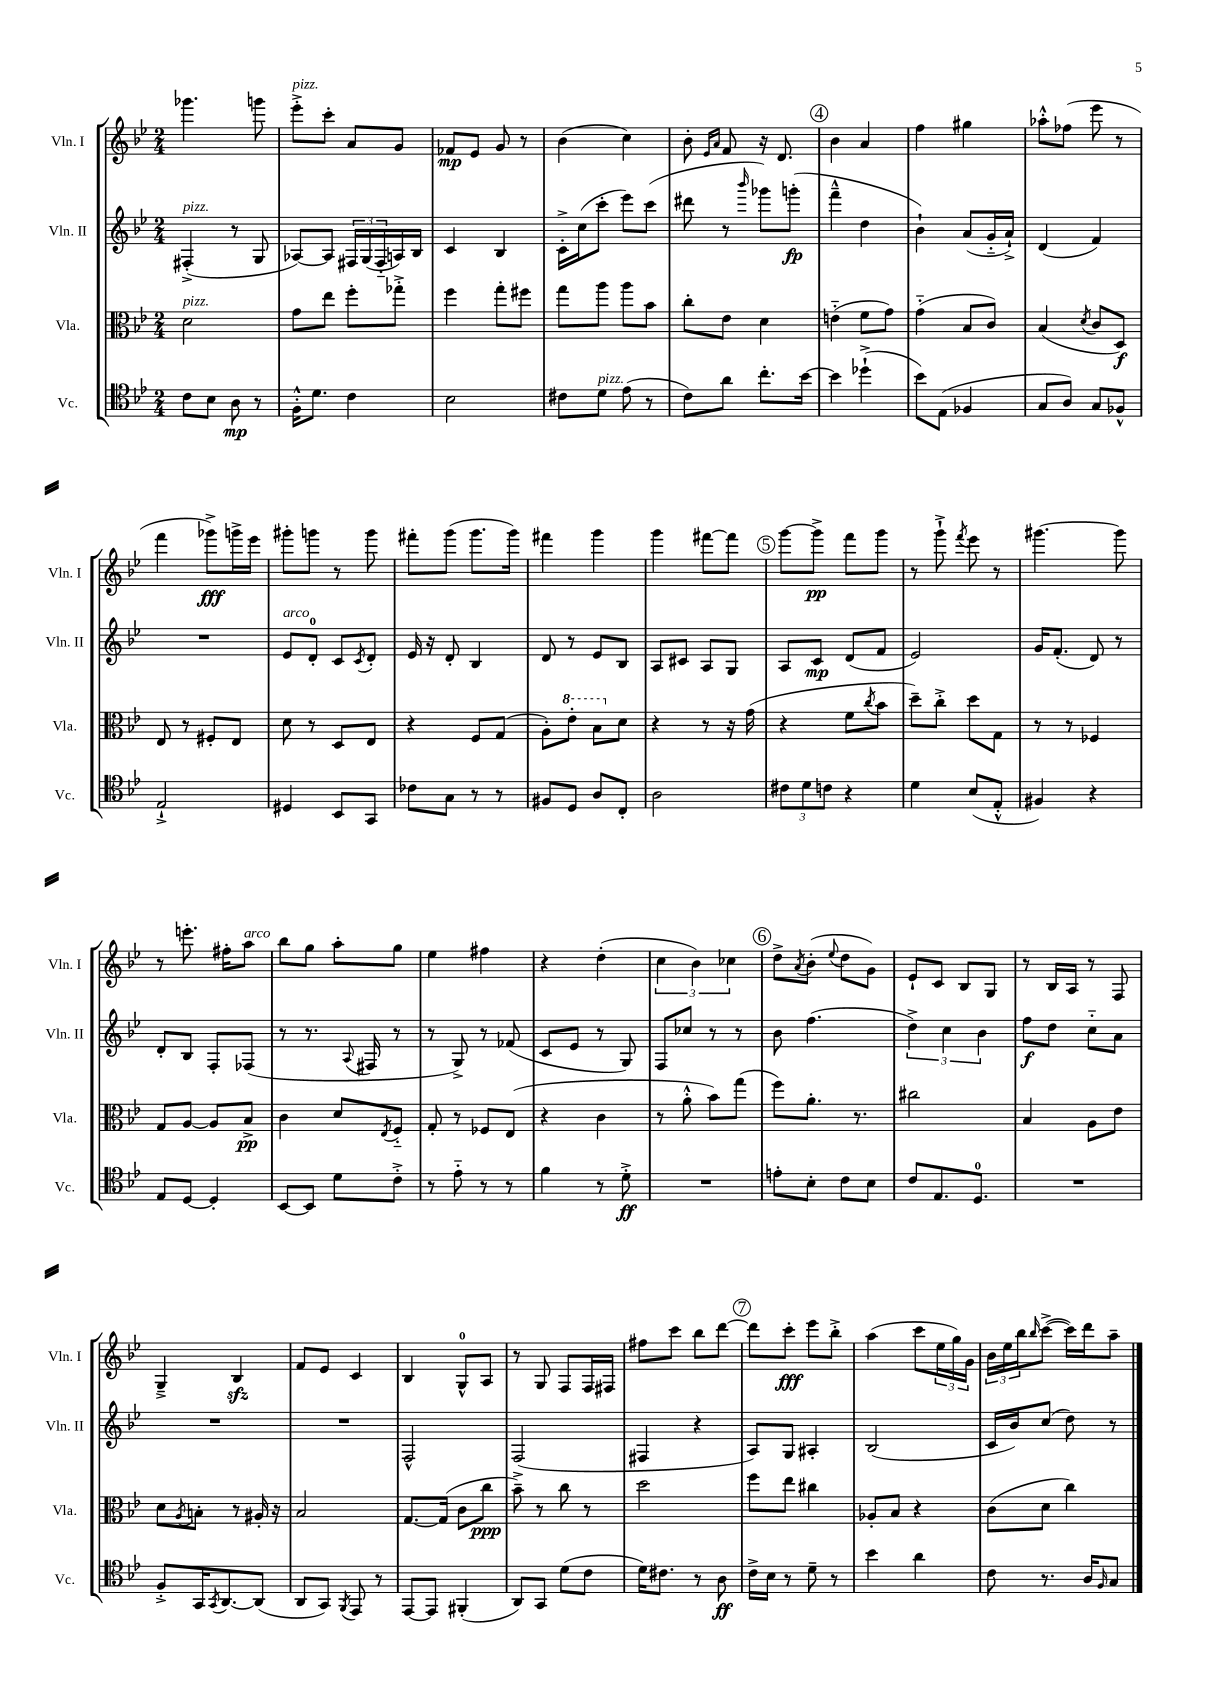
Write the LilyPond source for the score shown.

<<
\new StaffGroup <<
\new Staff = "s0" \with { instrumentName = "Vln. I" shortInstrumentName = "Vln. I" } {
    \clef treble \key bes \major \numericTimeSignature \time 2/4
    ges'''4. g'''8 |
    ees'''8-.->^\markup { \italic "pizz." } c'''8-. a'8 g'8 |
    fes'8\mp ees'8 g'8 r8 |
    bes'4( c''4) |
    bes'8-. \grace { ees'16 a'16 } f'8 r16 d'8. |
    \mark \markup { \circle "4" } bes'4 a'4 |
    f''4 gis''4 |
    aes''8-.-^ fes''8( ees'''8 r8 |
    f'''4 ges'''8->\fff) g'''16-> ees'''16 |
    gis'''8-. g'''8 r8 g'''8 |
    fis'''8-. g'''8( g'''8. g'''16) |
    fis'''4 g'''4 |
    g'''4 fis'''8~ fis'''8 |
    \mark \markup { \circle "5" } g'''8~ g'''8->\pp f'''8 g'''8 |
    r8 g'''8-!-> \acciaccatura { f'''8 } ees'''8 r8 |
    gis'''4.~ gis'''8 |
    r8 e'''8.-. fis''16-. a''8^\markup { \italic "arco" } |
    bes''8 g''8 a''8-. g''8 |
    ees''4 fis''4 |
    r4 d''4-.( |
    \tuplet 3/2 { c''4 bes'4) ces''4 } |
    \mark \markup { \circle "6" } d''8-> \acciaccatura { a'8 } bes'8-.( \appoggiatura { ees''8 } d''8 g'8) |
    ees'8-! c'8 bes8 g8 |
    r8 bes16 a16 r8 f8 |
    g4---> bes4\sfz |
    f'8 ees'8 c'4 |
    bes4 g8-0-^ a8 |
    r8 g8 f8 f16 fis16 |
    fis''8 c'''8 bes''8 d'''8~ |
    \mark \markup { \circle "7" } d'''8 c'''8-.\fff ees'''8 bes''8-.-> |
    a''4( c'''8 \tuplet 3/2 { ees''16 g''16) g'16 } |
    \tuplet 3/2 { bes'16 ees''16 bes''16 } \grace { bes''16 } c'''8~->( c'''16) d'''16 a''8-- \bar "|." |
}
\new Staff = "s1" \with { instrumentName = "Vln. II" shortInstrumentName = "Vln. II" } {
    \clef treble \key bes \major \numericTimeSignature \time 2/4
    fis4-.->^\markup { \italic "pizz." }( r8 g8 |
    aes8~) aes8 \tuplet 3/2 { fis16 g16( fis16-_ } a16) bes16 |
    c'4 bes4 |
    c'16-.-> c''16( c'''8-. ees'''8) c'''8( |
    dis'''8 r8 \grace { bes'''16 } ges'''8) g'''8-.\fp( |
    \mark \markup { \circle "4" } f'''4---^ d''4 |
    bes'4-!) a'8( g'16-_ a'16-!->) |
    d'4( f'4) |
    R2 |
    ees'8^\markup { \italic "arco" } d'8-0-. c'8 \acciaccatura { c'8 } d'8-. |
    ees'16 r16 d'8-. bes4 |
    d'8 r8 ees'8 bes8 |
    a8 cis'8 a8 g8 |
    \mark \markup { \circle "5" } a8 c'8\mp d'8( f'8 |
    ees'2) |
    g'16 f'8.-.( d'8) r8 |
    d'8-. bes8 f8-. fes8( |
    r8 r8. \appoggiatura { a8 } fis16 r8 |
    r8 g8->) r8 fes'8( |
    c'8 ees'8 r8 g8) |
    f8 ces''8 r8 r8 |
    \mark \markup { \circle "6" } bes'8 f''4.( |
    \tuplet 3/2 { d''4->) c''4 bes'4 } |
    f''8\f d''8 c''8-_ a'8 |
    R2 |
    R2 |
    f2-^ |
    f2( |
    fis4 r4 |
    \mark \markup { \circle "7" } a8) g8 ais4-. |
    bes2( |
    c'16 bes'16) c''8( d''8) r8 \bar "|." |
}
\new Staff = "s2" \with { instrumentName = "Vla." shortInstrumentName = "Vla." } {
    \clef alto \key bes \major \numericTimeSignature \time 2/4
    d'2^\markup { \italic "pizz." } |
    g'8 ees''8 f''8-. ges''8-.-> |
    f''4 g''8-. fis''8 |
    g''8 a''8 a''8 bes'8 |
    c''8-. ees'8 d'4 |
    \mark \markup { \circle "4" } e'4-_( f'8 g'8) |
    g'4-_( bes8 c'8) |
    bes4( \acciaccatura { d'8 } c'8 d8\f) |
    ees8 r8 fis8-. ees8 |
    d'8 r8 d8 ees8 |
    r4 f8 g8( |
    a8-.) \ottava #1 ees''8-. bes'8 \ottava #0 d'8 |
    r4 r8 r16 g'16( |
    \mark \markup { \circle "5" } r4 f'8 \acciaccatura { c''8 } bes'8 |
    d''8--) c''8-.-> d''8 g8 |
    r8 r8 fes4 |
    g8 a8~ a8 bes8->\pp |
    c'4 d'8 \acciaccatura { ees8 } f8-_ |
    g8-. r8 fes8 ees8( |
    r4 c'4 |
    r8 a'8-.-^ bes'8) g''8( |
    \mark \markup { \circle "6" } f''8) a'8.-. r8. |
    cis''2 |
    bes4 a8 ees'8 |
    d'8 \acciaccatura { a8 } b8-. r8 ais16-. r16 |
    bes2 |
    g8.~ g16( c'8 c''8\ppp |
    bes'8--->) r8 c''8 r8 |
    d''2 |
    \mark \markup { \circle "7" } f''8 ees''8 cis''4 |
    aes8-. bes8 r4 |
    c'8( d'8 c''4) \bar "|." |
}
\new Staff = "s3" \with { instrumentName = "Vc." shortInstrumentName = "Vc." } {
    \clef tenor \key bes \major \numericTimeSignature \time 2/4
    c'8 bes8 a8\mp r8 |
    f16-.-^ d'8. c'4 |
    bes2 |
    cis'8 d'8^\markup { \italic "pizz." } ees'8( r8 |
    c'8) a'8 c''8.-. bes'16~ |
    \mark \markup { \circle "4" } bes'4 des''4-!->( |
    bes'8) ees8( fes4 |
    g8 a8) g8 fes8-^ |
    ees2-!-> |
    dis4 bes,8 g,8 |
    ces'8 g8 r8 r8 |
    fis8 d8 a8 c8-. |
    a2 |
    \mark \markup { \circle "5" } \tuplet 3/2 { cis'8 d'8 c'8 } r4 |
    d'4 bes8( ees8-.-^ |
    fis4) r4 |
    ees8 d8~ d4-. |
    bes,8~ bes,8 d'8 c'8-.-> |
    r8 ees'8-_ r8 r8 |
    f'4 r8 d'8-.->\ff |
    R2 |
    \mark \markup { \circle "6" } e'8-. bes8-. c'8 bes8 |
    c'8 ees8. d8.-0 |
    R2 |
    f8-.-> g,16 \acciaccatura { g,8 } a,8.~ a,8( |
    a,8 g,8) \acciaccatura { f,8 } ees,8 r8 |
    ees,8~ ees,8 fis,4-.( |
    a,8) g,8 d'8( c'8 |
    d'16) cis'8. r8 a8\ff |
    \mark \markup { \circle "7" } c'16-> bes16 r8 d'8-- r8 |
    bes'4 a'4 |
    c'8 r8. a16 \grace { f16 } g8 \bar "|." |
}
>>
>>
\layout { \context { \Score \remove "Bar_number_engraver" } }
